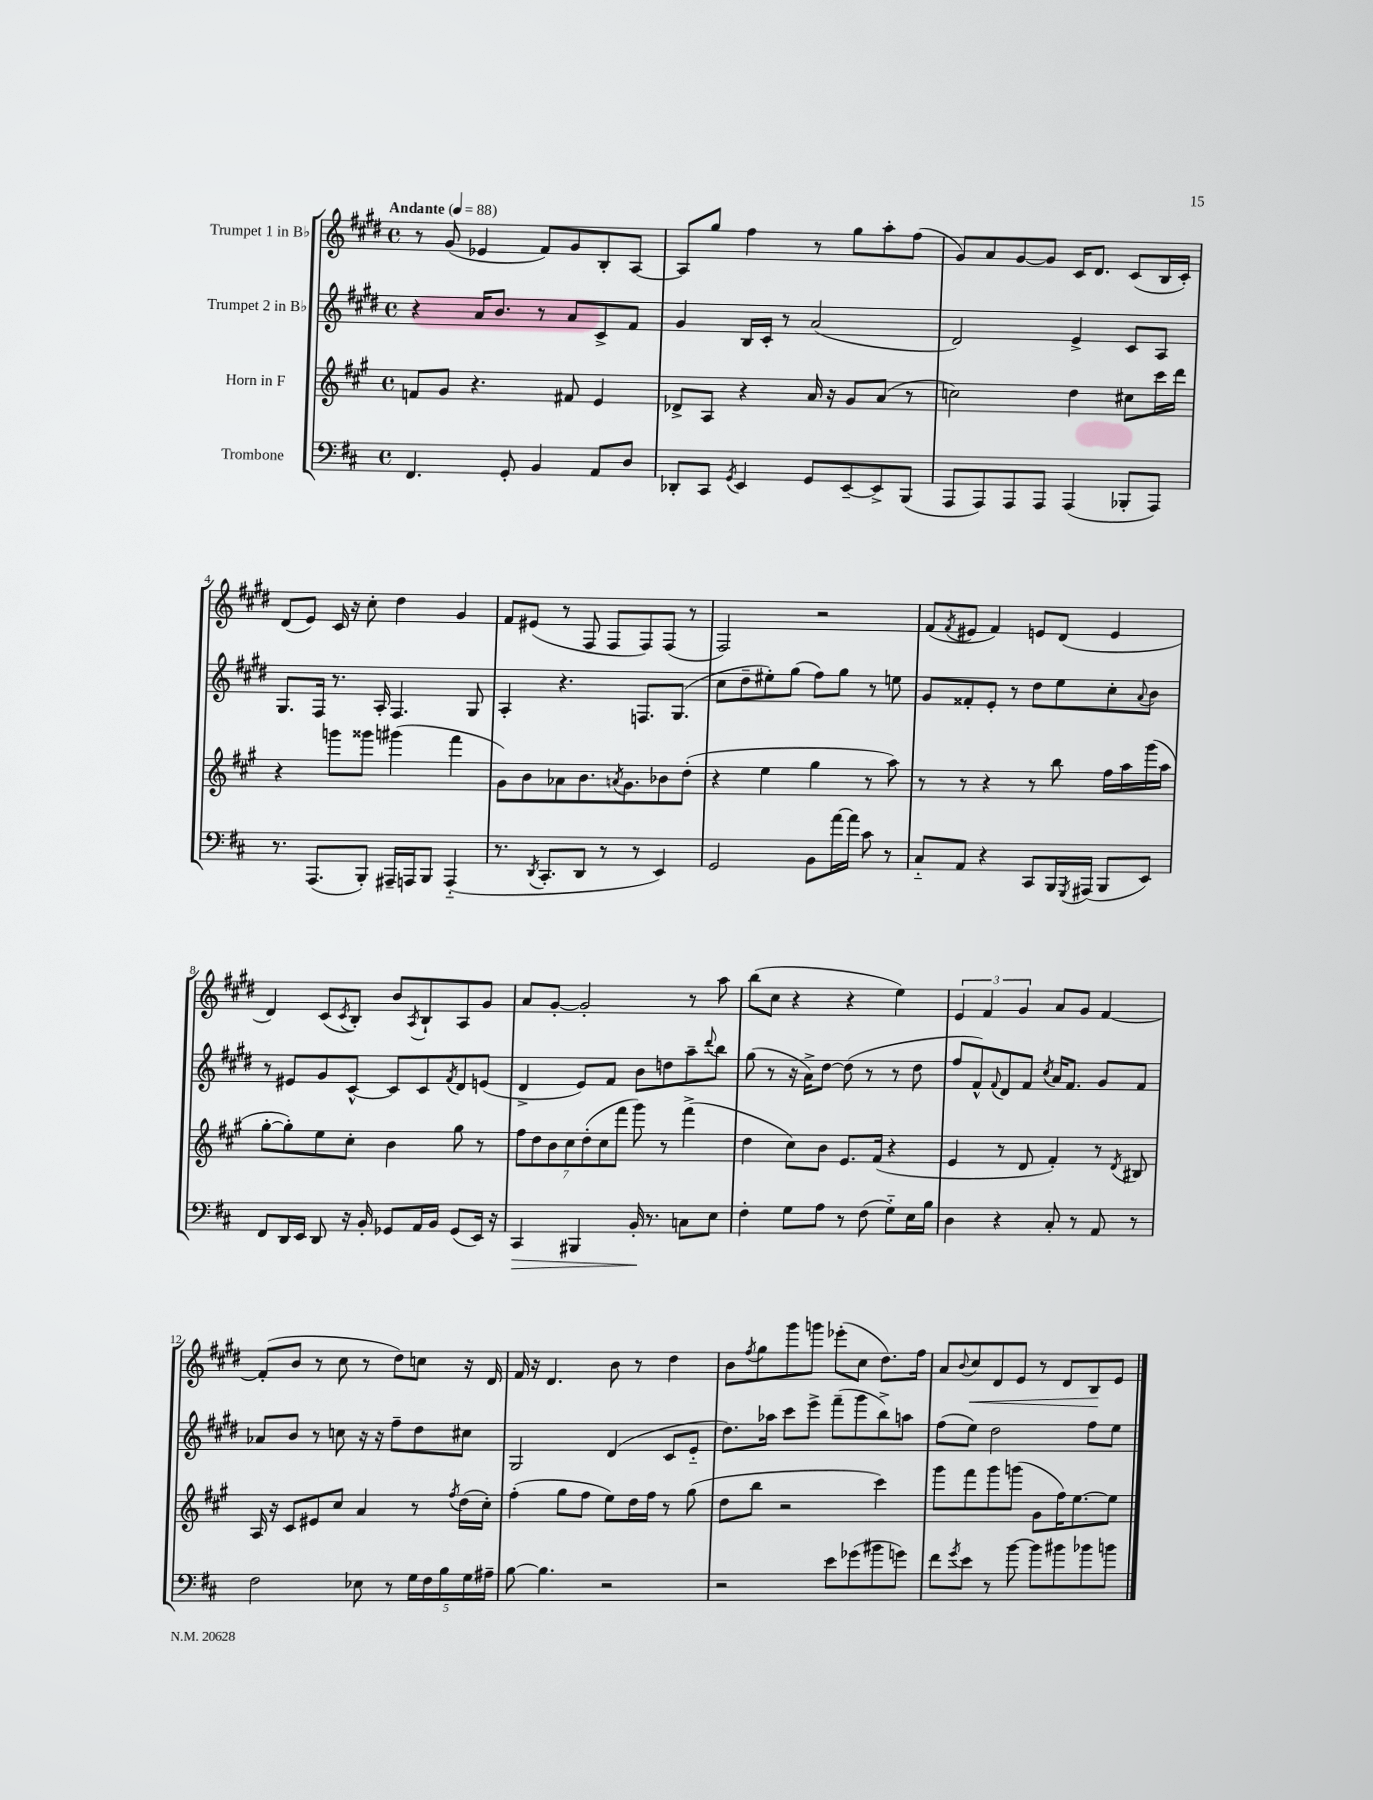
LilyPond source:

<<
\new StaffGroup <<
\new Staff = "s0" \with { instrumentName = "Trumpet 1 in Bb" } {
    \clef treble \key e \major \defaultTimeSignature \time 4/4 \tempo "Andante" 4 = 88
    r8 gis'8( ees'4 fis'8) gis'8 b8-. a8~ |
    a8 gis''8 fis''4 r8 gis''8 a''8-. fis''8( |
    gis'8) a'8 gis'8~ gis'8 cis'16 dis'8. cis'8( b16 cis'16-.) |
    dis'8( e'8) cis'16 r16 cis''8-. dis''4 gis'4 |
    fis'8 eis'8( r8 fis8 fis8 fis8) fis8( r8 |
    fis2) r2 |
    fis'8( \acciaccatura { fis'8 } eis'8 fis'4) e'8 dis'8( e'4 |
    dis'4) cis'8( \acciaccatura { cis'8 } b8-.) b'8 \acciaccatura { a8 } b8-! a8 gis'8 |
    a'8 gis'8~-. gis'2-. r8 a''8 |
    b''8( cis''8 r4 r4 e''4) |
    \tuplet 3/2 { e'4 fis'4 gis'4 } a'8 gis'8 fis'4~ |
    fis'8-.( b'8 r8 cis''8 r8 dis''8) c''8 r16 dis'16 |
    fis'16 r16 dis'4. b'8 r8 dis''4 |
    b'8 \acciaccatura { fis''8 } gis''8 gis'''8 g'''8 ees'''8-.( cis''8 dis''8.) fis''16 |
    a'8 \appoggiatura { b'8 } cis''8\< dis'8 e'8 r8 dis'8 b8\! e'8 \bar "|." |
}
\new Staff = "s1" \with { instrumentName = "Trumpet 2 in Bb" } {
    \clef treble \key e \major \defaultTimeSignature \time 4/4
    r4 a'16 b'8. r8 a'8 cis'8-> fis'8 |
    gis'4 b16 cis'16-. r8 a'2( |
    dis'2) e'4-> cis'8 a8 |
    gis8. fis16 r8. a16-. fis4. gis8 |
    a4-. r4. f8. gis8.( |
    cis''8 dis''8-- eis''8-.) gis''8( fis''8) gis''8 r8 e''8 |
    gis'8 fisis'8-. e'8-. r8 dis''8 e''8 cis''8-. \appoggiatura { a'8 } b'8 |
    r8 eis'8 gis'8 cis'8~-^ cis'8 cis'8 \acciaccatura { fis'8 } dis'8 e'8( |
    dis'4-> e'8) fis'8 b'8 d''8 a''8-- \appoggiatura { dis'''8 } b''8 |
    gis''8( r8 r16 a'16->) dis''8~ dis''8( r8 r8 dis''8 |
    fis''8 fis'8-^) \appoggiatura { fis'8 } dis'8 fis'8 \acciaccatura { cis''8 } a'16 fis'8. gis'8 fis'8 |
    aes'8 b'8 r8 c''8 r16 r16 fis''8-- dis''8 cis''8 |
    gis2 dis'4( cis'8 e'8-_ |
    dis''8.) aes''16 cis'''8 e'''8-> fis'''8--( gis'''8 b''8->) a''8 |
    fis''8( e''8) dis''2 fis''8 e''8 \bar "|." |
}
\new Staff = "s2" \with { instrumentName = "Horn in F" } {
    \clef treble \key a \major \defaultTimeSignature \time 4/4
    f'8 gis'8 r4. fis'8 e'4 |
    des'8-> a8 r4 a'16 r16 gis'8 a'8( r8 |
    c''2) d''4 cis''8 cis'''16 d'''16 |
    r4 g'''8 gisis'''8 gis'''4( fis'''4 |
    gis'8) b'8 aes'8 b'8. \acciaccatura { a'8 } gis'8. bes'8 d''8-.( |
    r4 e''4 gis''4 r8 a''8) |
    r8 r8 r4 r8 b''8 fis''16 a''16 gis'''16( a''16 |
    gis''8~-. gis''8-.) e''8 cis''8-. b'4 gis''8 r8 |
    \tuplet 7/4 { fis''8 d''8 b'8 cis''8 d''8-.( cis''8 fis'''8 } gis'''8) r8 fis'''4->( |
    d''4 cis''8) b'8 e'8. fis'16( r4 |
    e'4 r8 d'8 fis'4-.) r8 \acciaccatura { d'8 } bis8 |
    a16 r16 cis'8 eis'8 cis''8 a'4 r8 \acciaccatura { fis''8 } d''16( cis''16-.) |
    fis''4-.( gis''8 fis''8 e''8) d''16 fis''16 r8 gis''8( |
    d''8 b''8 r2 cis'''4) |
    gis'''8 fis'''8 gis'''8 g'''8( gis'8 fis''16) e''8.~ e''8 \bar "|." |
}
\new Staff = "s3" \with { instrumentName = "Trombone" } {
    \clef bass \key d \major \defaultTimeSignature \time 4/4
    fis,4. g,8-. b,4 a,8 d8 |
    des,8-. cis,8 \acciaccatura { g,8 } e,4 g,8 e,8~-- e,8-> b,,8( |
    a,,8 a,,8) a,,8 a,,8 a,,4( bes,,8-. a,,8) |
    r8. a,,8.( b,,8-.) ais,,16-- a,,16 b,,8 a,,4-_( |
    r8. \acciaccatura { d,8 } cis,8.-. d,8 r8 r8 e,4) |
    g,2 b,8 a'16~ a'16 cis'8 r8 |
    cis8-_ a,8 r4 cis,8 b,,16 \acciaccatura { g,,8 } ais,,16( b,,8 e,8) |
    fis,8 d,16 e,16 d,8 r16 b,16-. ges,8 a,16 b,16 ges,8( e,16) r16 |
    cis,4\> bis,,4 b,16-.\! r8. c8 e8 |
    fis4-. g8 a8 r8 fis8( g8-_) e16 b16 |
    d4 r4 cis8-. r8 a,8 r8 |
    fis2 ees8 r8 \tuplet 5/4 { g16 fis16 b16 g16 ais16-- } |
    b8~ b4. r2 |
    r2 e'8 ges'8( bis'8 g'8) |
    fis'8 \acciaccatura { g'8 } e'8 r8 b'8~ b'8 bis'8 bes'8 b'8 \bar "|." |
}
>>
>>
